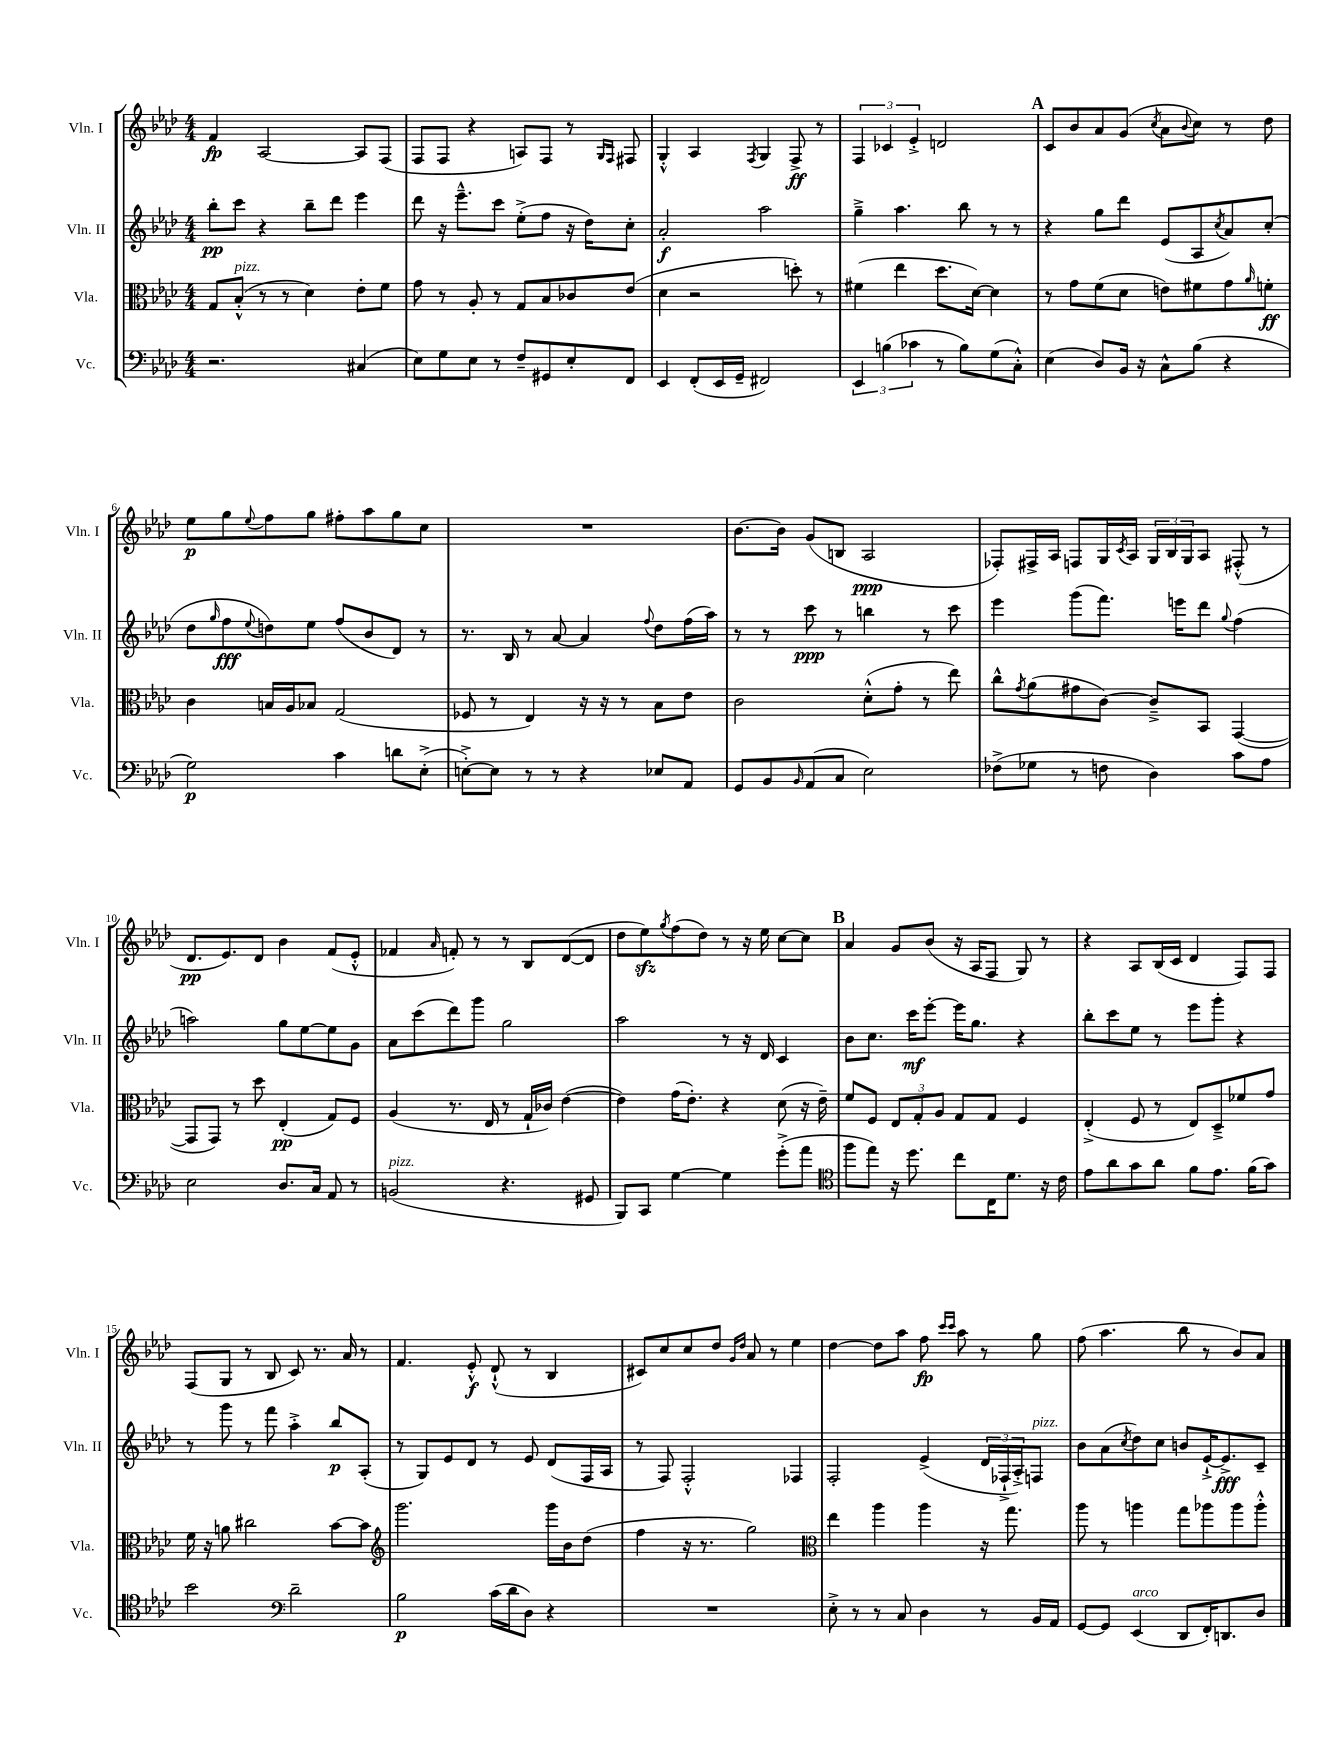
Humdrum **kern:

**kern	**kern	**kern	**kern
*staff4	*staff3	*staff2	*staff1
*clefF4	*clefC3	*clefG2	*clefG2
*k[b-e-a-d-]	*k[b-e-a-d-]	*k[b-e-a-d-]	*k[b-e-a-d-]
*M4/4	*M4/4	*M4/4	*M4/4
2.r	8G	8bb-'	4f
.	(8B-'^^	8ccc	.
.	8r	4r	[2A-
.	8r	.	.
.	4d-)	8bb-~	.
.	.	8ddd-	.
(4C#	8e-'	4eee-	8A-]
.	8f	.	(8F
=	=	=	=
8E-)	8g	8ddd-	8F
8G	8r	16r	8F
.	.	8.eee-~^^	.
8E-	8A-'	.	4r
8r	8r	8ccc	.
8F~	8G	(8ee-'^	8A)
8GG#	8B-	8ff	8F
8E-'	8c-	16r	8r
.	.	16dd-)	.
.	.	.	16qqG
.	.	.	16qqF
8FF	(8e-	8cc'	8F#
=	=	=	=
4EE-	4d-	2a-'	4G'^^
(8FF'	2r	.	4A-
16EE-	.	.	.
16GG~	.	.	.
.	.	.	8qF
2FF#)	.	2aa-	4G
.	8dd')	.	8F^
.	8r	.	8r
=	=	=	=
6EE-	(4f#	4gg~^	6F
(6B	.	.	6c-
.	4ee-	4.aa-	.
6c-	.	.	6e-'^
8r	8.dd-	.	2d
8B)	.	8bb-	.
.	[16d-)	.	.
(8G	4d-]	8r	.
8C'^^)	.	8r	.
=	=	=	=
(4E-	8r	4r	8c
.	8g	.	8b-
8D-)	(8f	8gg	8a-
16BB-	8d-	8ddd-	(8g
16r	.	.	.
.	.	.	8qcc
8C^^	8e)	(8e-	8a-
.	.	.	8qqb-
(8B-	8f#	8A-	8cc)
.	.	8qcc	.
4r	8g	8a-)	8r
.	16qqa-	.	.
.	8f'	(8cc'	8dd-
=	=	=	=
2G)	4c	8dd-	8ee-
.	.	16qqgg	.
.	.	8ff	8gg
.	.	8qqee-	8qqee-
.	16B	8dd)	8ff
.	16A-	.	.
.	8B-	8ee-	8gg
4c	(2G	(8ff	8ff#'
.	.	8b-	8aa-
8d	.	8d-)	8gg
(8E-'^	.	8r	8cc
=	=	=	=
[8E'^)	8F-	8.r	1r
8E]	8r	.	.
.	.	16B-	.
8r	4E-)	8r	.
8r	.	[8a-	.
4r	16r	4a-]	.
.	16r	.	.
.	8r	.	.
.	.	8qqff	.
8E-	8B-	8dd-	.
8AA-	8e-	(16ff	.
.	.	16aa-)	.
=	=	=	=
8GG	2c	8r	[8.b-
8BB-	.	8r	.
.	.	.	16b-]
16qqBB-	.	.	.
(8AA-	.	8ccc	(8g
8C	.	8r	8B
2E-)	(8d-'^^	4bb	2A-
.	8g'	.	.
.	8r	8r	.
.	8ee-)	8ccc	.
=	=	=	=
(8F-^	8cc^^	4eee-	8F-')
.	8qg	.	.
8G-	(8a-	.	16F#^
.	.	.	16A-
8r	8g#	(8ggg	8F
8F	[8c)	8.fff)	16G
.	.	.	8qc
.	.	.	16A-
4D-)	8c~^]	.	24G
.	.	.	24B-
.	.	16eee	.
.	.	.	24G
.	8BB-	8ddd-	8A-
.	.	8qqgg	.
8c	([4GG	(4ff	(8F#'^^
8A-	.	.	8r
=	=	=	=
2E-	8GG]	2aa)	8.d-
.	8GG)	.	.
.	.	.	8.e-)
.	8r	.	.
.	8dd-	.	8d-
8.D-	(4E-'	8gg	4b-
.	.	[8ee-	.
16C	.	.	.
8AA-	8G)	8ee-]	(8f
8r	8F	8g	8e-'^^
=	=	=	=
(2BB	(4A-	8a-	4f-
.	.	(8ccc	.
.	.	.	16qqa-
.	8.r	8ddd-)	8f')
.	.	8ggg	8r
.	16E-	.	.
4.r	8r	2gg	8r
.	16G`	.	8B-
.	16c-)	.	.
.	([4e-	.	([8d-
8GG#	.	.	8d-]
=	=	=	=
8BBB-)	4e-])	2aa-	8dd-
8CC	.	.	8ee-)
.	.	.	8qgg
[4G	(16g	.	(8ff
.	8.e-')	.	.
.	.	.	8dd-)
4G]	4r	8r	8r
.	.	16r	16r
.	.	16d-	16ee-
(8g'^	(8d-	4c	[8cc
8a-	16r	.	8cc]
.	16e-~)	.	.
=	=	=	=
*clefC4	*	*	*
8ff	8f	8b-	4a-
8ee-)	8F	8.cc	.
16r	12E-	.	8g
8.dd-	.	16ccc	.
.	12G'	.	.
.	.	[8eee-'	(8b-
.	12A-	.	.
8cc	8G	16eee-]	16r
.	.	8.gg	16A-
16C	8G	.	8F
8.d-	.	.	.
.	4F	4r	8G)
16r	.	.	8r
16c	.	.	.
=	=	=	=
8e-	(4E-'^	8bb-'	4r
8a-	.	8ccc	.
8g	8F	8ee-	8A-
8a-	8r	8r	(16B-
.	.	.	16c
8f	8E-)	8eee-	4d-
8.e-	8D-~^	8ggg'	.
.	8f-	4r	8F)
(16f	.	.	.
8g)	8g	.	8F
=	=	=	=
2b-	16f	8r	(8F
.	16r	.	.
.	8a	8ggg	8G
.	2cc#	8r	8r
.	.	8fff	8B-
*clefF4	*	*	*
2d-~	.	4aa-'^	8c)
.	.	.	8.r
.	[8b-	8bb-	.
.	.	.	16a-
.	8b-]	(8A-'	8r
=	=	=	=
*	*clefG2	*	*
2B-	2.ggg	8r	4.f
.	.	8G)	.
.	.	8e-	.
.	.	8d-	8e-'^^
(16c	.	8r	(8d-`^^
16d-	.	.	.
8D-)	.	8e-	8r
4r	16ggg	(8d-	4B-
.	16b-	.	.
.	(8dd-	16F	.
.	.	16A-	.
=	=	=	=
1r	4ff	8r	8c#)
.	.	8F)	8cc
.	16r	2F'^^	8cc
.	8.r	.	.
.	.	.	8dd-
.	.	.	16qqg
.	.	.	16qqdd-
.	2gg)	.	8a-
.	.	.	8r
.	.	4F-	4ee-
=	=	=	=
*	*clefC3	*	*
8E-'^	4ee-	2F'	[4dd-
8r	.	.	.
8r	4aa-	.	8dd-]
8C	.	.	8aa-
4D-	4aa-	(4e-^	8ff
.	.	.	16qqccc
.	.	.	16qqccc
.	.	.	8aa-
8r	16r	24d-	8r
.	.	24F-`^	.
.	8.gg	.	.
.	.	24A-'^)	.
16BB-	.	8F	8gg
16AA-	.	.	.
=	=	=	=
[8GG	8aa-	8b-	(8ff
8GG]	8r	(8a-	4.aa-
.	.	8qcc	.
(4EE-	4aa	8dd-)	.
.	.	8cc	.
8DD-	8gg	8b	8bb-
16FF')	8aa-	[16e-`^	8r
8.DD	.	8.e-^]	.
.	8aa-	.	8b-)
8D-	8aa-'^^	8c~	8a-
==	==	==	==
*-	*-	*-	*-
